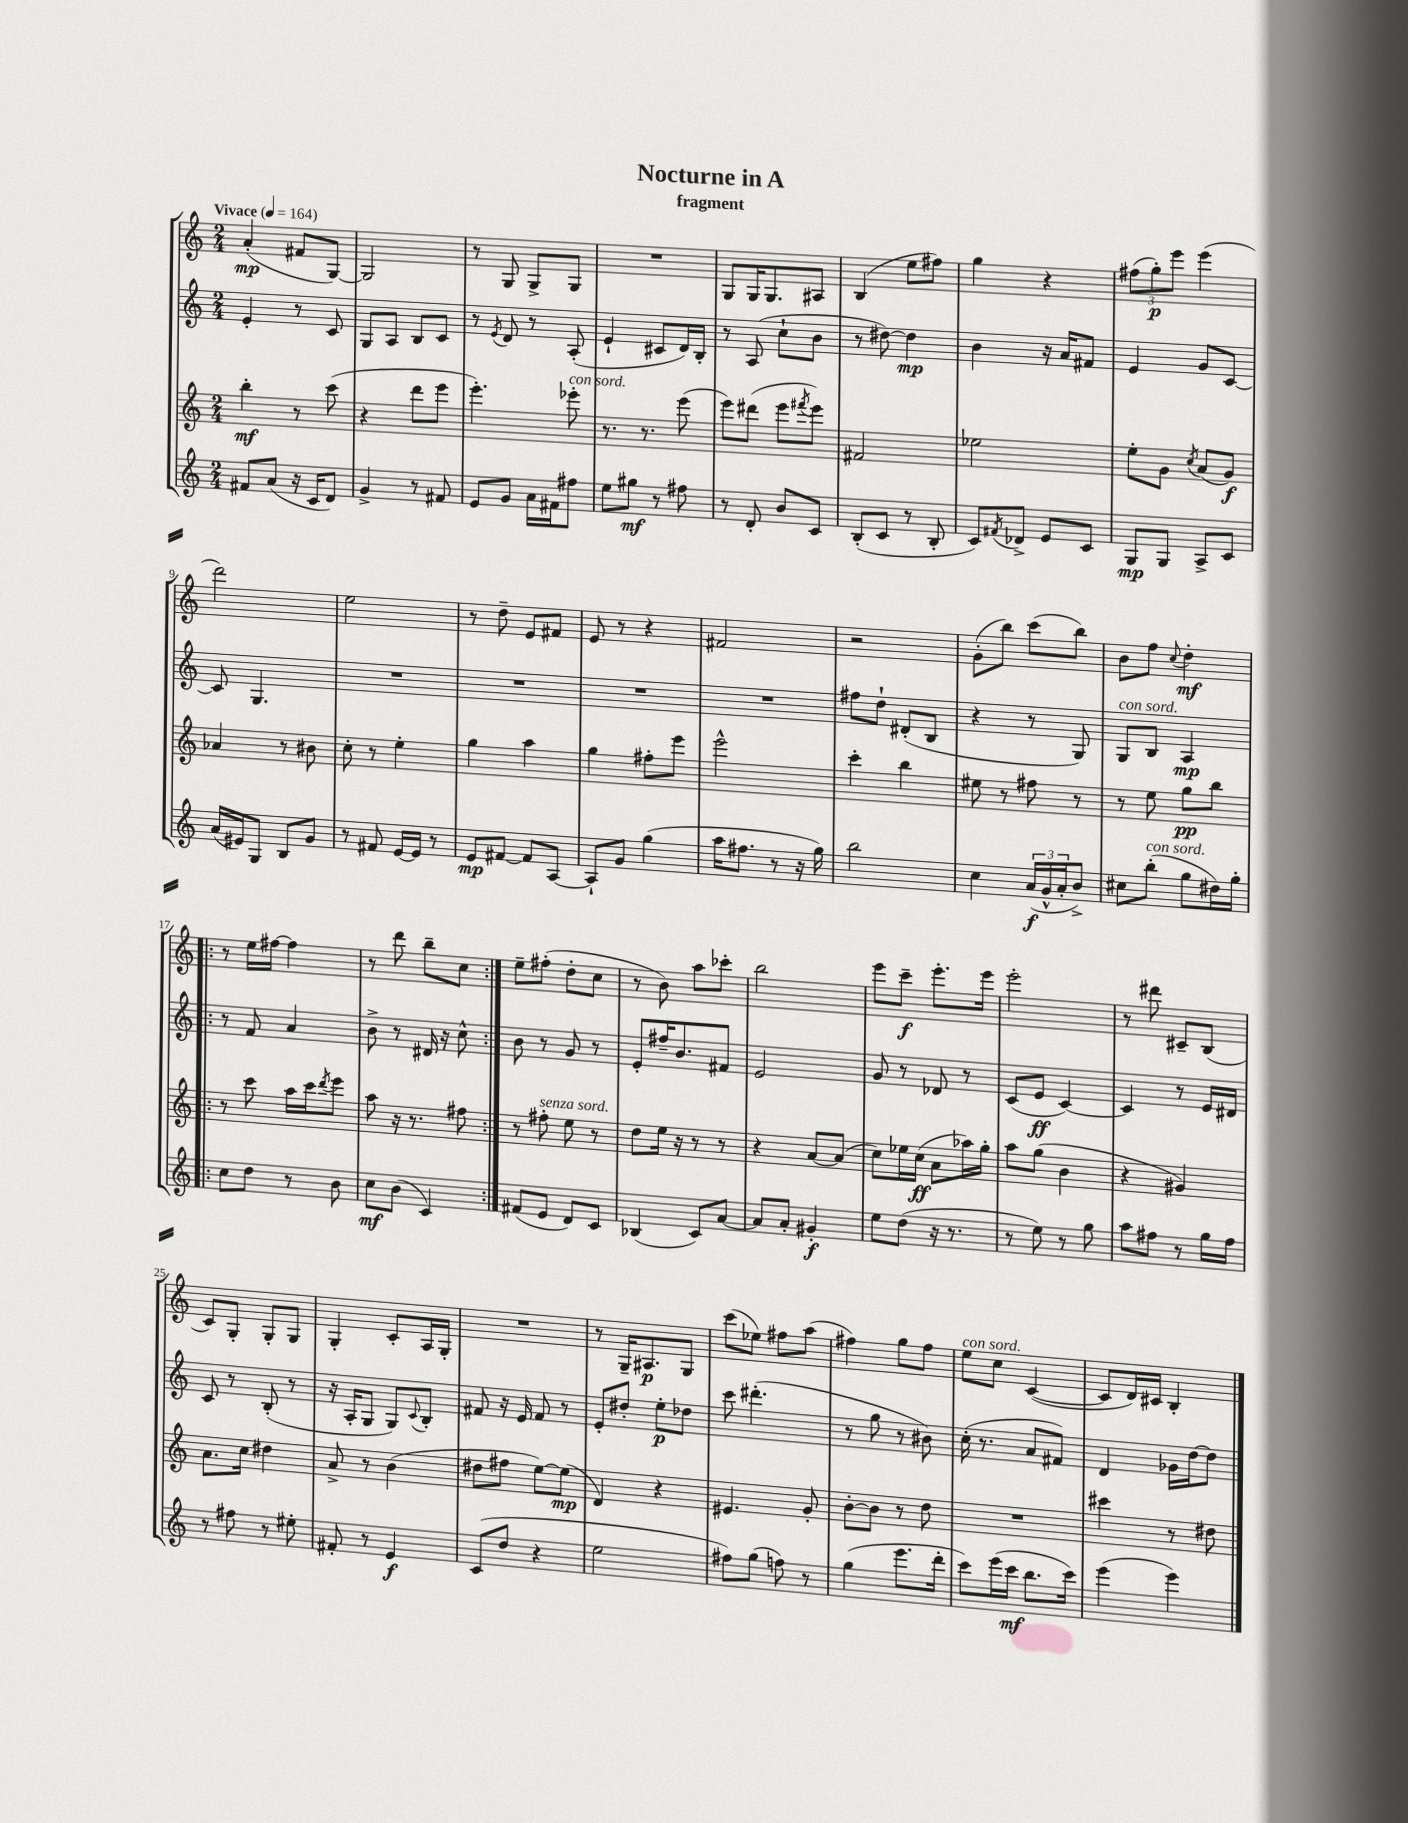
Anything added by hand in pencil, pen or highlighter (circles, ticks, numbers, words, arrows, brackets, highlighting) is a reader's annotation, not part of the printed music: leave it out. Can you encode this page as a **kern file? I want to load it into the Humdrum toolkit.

**kern	**dynam	**kern	**dynam	**kern	**dynam	**kern	**dynam
*part4	*part4	*part3	*part3	*part2	*part2	*part1	*part1
*staff4	*staff4	*staff3	*staff3	*staff2	*staff2	*staff1	*staff1
*clefG2	*	*clefG2	*	*clefG2	*	*clefG2	*
*k[]	*	*k[]	*	*k[]	*	*k[]	*
*M2/4	*	*M2/4	*	*M2/4	*	*M2/4	*
*MM164	*	*MM164	*	*MM164	*	*MM164	*
=1	=1	=1	=1	=1	=1	=1	=1
!	!	!	!	!	!	!LO:TX:a:B:t=Vivace	!
8f#X/L	.	4bb'\	mf	4e'/	.	(4a'/	mp
(8a/J	.	.	.	.	.	.	.
16r	.	8r	.	8r	.	8f#X/L	.
16c/KL	.	.	.	.	.	.	.
8d/J)	.	(8ccc\	.	8c/	.	[8G/J)	.
=2	=2	=2	=2	=2	=2	=2	=2
4g^/	.	4r	.	8G/L	.	2G/]	.
.	.	.	.	8A/J	.	.	.
8r	.	8ddd\L	.	8B/L	.	.	.
8f#X/	.	8eee\J	.	8c/J	.	.	.
=3	=3	=3	=3	=3	=3	=3	=3
8e/L	.	4.eee'\)	.	8r	.	8r	.
.	.	.	.	8qe/	.	.	.
8g/J	.	.	.	8d/	.	8G/	.
16a\LL	.	.	.	8r	.	8G^/L	.
16f#X\J	.	.	.	.	.	.	.
!	!	!LO:TX:a:i:t=con sord.	!	!	!	!	!
8ff#X\J	.	8eee-X'\	.	(8A'/	.	8G/J	.
=4	=4	=4	=4	=4	=4	=4	=4
8ee\L	.	8.r	.	4e`/	.	2r	.
8gg#X\J	mf	.	.	.	.	.	.
.	.	8.r	.	.	.	.	.
8r	.	.	.	8c#X/L	.	.	.
8ff#X\	.	(8eee\	.	16d/L)	.	.	.
.	.	.	.	16B'/JJ	.	.	.
=5	=5	=5	=5	=5	=5	=5	=5
8r	.	8eee\L)	.	8r	.	8G/L	.
8d'/	.	(8ddd#X\J	.	(8A/	.	16G/K	.
.	.	.	.	.	.	8.G/	.
8b/L	.	8eee\L	.	8cc`\L	.	.	.
.	.	8qfff#X/	.	.	.	.	.
8c/J	.	8eee\J)	.	8b\J	.	8A#X/J	.
=6	=6	=6	=6	=6	=6	=6	=6
(8B'/L	.	2f#X/	.	8r	.	(4B/	.
8c/J	.	.	.	[8dd#X\)	.	.	.
8r	.	.	.	4dd#\]	mp	8ee\L	.
8B'/	.	.	.	.	.	8ff#X\J)	.
=7	=7	=7	=7	=7	=7	=7	=7
8c/L)	.	2ee-X\	.	4b\	.	4gg\	.
8qf#X/	.	.	.	.	.	.	.
8d-X^/J	.	.	.	.	.	.	.
8e/L	.	.	.	16r	.	4r	.
.	.	.	.	16a/KL	.	.	.
8c/J	.	.	.	8f#X/J	.	.	.
=8	=8	=8	=8	=8	=8	=8	=8
8G/L	mp	8ee'\L	.	4e/	.	(12ff#X\L	.
.	.	.	.	.	.	12gg'\)	p
8G/J	.	8g\J	.	.	.	.	.
.	.	.	.	.	.	12eee\J	.
.	.	8qcc/	.	.	.	.	.
8A^/L	.	(8a/L	.	8g/L	.	(4eee\	.
8c/J	.	8g/J)	f	[8c/J	.	.	.
!!LO:LB:g=z
=9	=9	=9	=9	=9	=9	=9	=9
(16a/LL	.	4a-X/	.	8c/]	.	2ddd\)	.
16e#X/J)	.	.	.	.	.	.	.
8G/J	.	.	.	4.G/	.	.	.
8B/L	.	8r	.	.	.	.	.
8g/J	.	8b#X\	.	.	.	.	.
=10	=10	=10	=10	=10	=10	=10	=10
8r	.	8cc'\	.	2r	.	2ee\	.
8f#X/	.	8r	.	.	.	.	.
[16e/LL	.	4ee'\	.	.	.	.	.
16e/JJ]	.	.	.	.	.	.	.
8r	.	.	.	.	.	.	.
=11	=11	=11	=11	=11	=11	=11	=11
8e/L	mp	4gg\	.	2r	.	8r	.
[8f#X/J	.	.	.	.	.	8dd~\	.
8f#/L]	.	4aa\	.	.	.	8e/L	.
[8A/J	.	.	.	.	.	8f#X/J	.
=12	=12	=12	=12	=12	=12	=12	=12
8A`/L]	.	4gg\	.	2r	.	8e/	.
8g/J	.	.	.	.	.	8r	.
(4gg\	.	8ff#X'\L	.	.	.	4r	.
.	.	8eee\J	.	.	.	.	.
=13	=13	=13	=13	=13	=13	=13	=13
16aa\KL	.	2eee^^\	.	2r	.	2f#X/	.
8.ff#X\J	.	.	.	.	.	.	.
8r	.	.	.	.	.	.	.
16r	.	.	.	.	.	.	.
16gg\)	.	.	.	.	.	.	.
=14	=14	=14	=14	=14	=14	=14	=14
2bb\	.	4ccc'\	.	8ff#X\L	.	2r	.
.	.	.	.	8dd`\J	.	.	.
.	.	4bb\	.	(8d#X'/L	.	.	.
.	.	.	.	8B/J	.	.	.
=15	=15	=15	=15	=15	=15	=15	=15
4cc\	.	8ee#X\	.	4r	.	(8g'\L	.
.	.	8r	.	.	.	8bb\J)	.
(24a/LL	f	8ff#X\	.	8r	.	(8ccc\L	.
24g^^/	.	.	.	.	.	.	.
24a'/J	.	.	.	.	.	.	.
8b^/J)	.	8r	.	8G/)	.	8bb\J)	.
=16	=16	=16	=16	=16	=16	=16	=16
!	!	!	!	!LO:TX:a:i:t=con sord.	!	!	!
8cc#X\L	.	8r	.	8G/L	.	8b\L	.
!LO:TX:a:i:t=con sord.	!	!	!	!	!	!	!
(8bb'\J	.	8ee\	.	8B/J	.	8ff\J	.
.	.	.	.	.	.	8qqcc/	.
8gg\L	.	8gg\L	pp	4A/	mp	4dd'\	mf
16dd#X\L)	.	8bb\J	.	.	.	.	.
16gg'\JJ	.	.	.	.	.	.	.
!!LO:LB:g=z
=17!|:	=17!|:	=17!|:	=17!|:	=17!|:	=17!|:	=17!|:	=17!|:
8cc\L	.	8r	.	8r	.	8r	.
8dd\J	.	8ccc\	.	8f/	.	16ee\LL	.
.	.	.	.	.	.	[16ff#X\JJ	.
8r	.	16aa\LL	.	4a/	.	4ff#\]	.
.	.	16ccc\J	.	.	.	.	.
.	.	8qddd/	.	.	.	.	.
8b\	.	8eee\J	.	.	.	.	.
=18	=18	=18	=18	=18	=18	=18	=18
8cc\L	mf	8aa\	.	8b^\	.	8r	.
(8b\J	.	16r	.	8r	.	8ddd\	.
.	.	8.r	.	.	.	.	.
4c/)	.	.	.	16d#X/	.	8bb~\L	.
.	.	.	.	16r	.	.	.
.	.	8ff#X\	.	8cc^^\	.	8cc\J	.
=19:|!	=19:|!	=19:|!	=19:|!	=19:|!	=19:|!	=19:|!	=19:|!
(8f#X/L	.	8r	.	8b\	.	8ee~\L	.
!	!	!LO:TX:a:i:t=senza sord.	!	!	!	!	!
8e/J	.	8ff#X'\	.	8r	.	(8ff#X'\J	.
8d/L)	.	8ee\	.	8g/	.	8dd'\L	.
8c/J	.	8r	.	8r	.	8cc\J	.
=20	=20	=20	=20	=20	=20	=20	=20
(4B-X/	.	8dd\L	.	8e'/L	.	8r	.
.	.	16ee\Jk	.	16ff#X~/K	.	8b\)	.
.	.	16r	.	8.b/	.	.	.
8c/L)	.	8r	.	.	.	8aa\L	.
[8a/J	.	8r	.	8f#X/J	.	8ccc-X'\J	.
=21	=21	=21	=21	=21	=21	=21	=21
8a/L]	.	4r	.	2e/	.	2bb\	.
8a'/J	.	.	.	.	.	.	.
4g#X'/	f	[8a/L	.	.	.	.	.
.	.	(8a/J]	.	.	.	.	.
=22	=22	=22	=22	=22	=22	=22	=22
8ee\L	.	8cc\L)	.	8g/	.	8eee\L	.
(8dd\J	.	16ee-X\L	.	8r	.	8ccc~\J	f
.	.	(16cc\JJ	ff	.	.	.	.
16r	.	8a\L	.	8d-X/	.	8.eee'\L	.
8.r	.	.	.	.	.	.	.
.	.	16aa-X\L)	.	8r	.	.	.
.	.	16gg'\JJ	.	.	.	16eee\Jk	.
=23	=23	=23	=23	=23	=23	=23	=23
8r	.	8aa\L	.	(8c/L	.	2eee'\	.
8ee\)	.	(8gg\J	.	8e/J	ff	.	.
8r	.	4b\	.	[4c/)	.	.	.
8gg\	.	.	.	.	.	.	.
=24	=24	=24	=24	=24	=24	=24	=24
8aa\L	.	4r	.	4c/]	.	8r	.
8ff#X\J	.	.	.	.	.	8ddd#X\	.
8r	.	4g#X/)	.	8r	.	8c#X~/L	.
16gg\LL	.	.	.	16e/LL	.	(8B/J	.
16ff#\JJ	.	.	.	16d#X/JJ	.	.	.
!!LO:LB:g=z
=25	=25	=25	=25	=25	=25	=25	=25
8r	.	8.a\L	.	8c/	.	8c/L)	.
8ff#X\	.	.	.	8r	.	8G'/J	.
.	.	16cc\Jk	.	.	.	.	.
8r	.	4dd#X\	.	(8B'/	.	8G'/L	.
8ee#X'\	.	.	.	8r	.	8G/J	.
=26	=26	=26	=26	=26	=26	=26	=26
8f#X'/	.	8a^/	.	16r	.	4G'/	.
.	.	.	.	16A'/KL	.	.	.
8r	.	8r	.	8G/J	.	.	.
4e/	f	(4b\	.	8G/L)	.	8c'/L	.
.	.	.	.	8qqc/	.	.	.
.	.	.	.	8B'/J	.	16A/L	.
.	.	.	.	.	.	16G'/JJ	.
=27	=27	=27	=27	=27	=27	=27	=27
(8c/L	.	8dd#X\L	.	8f#X/	.	2r	.
8dd/J	.	8ff#X\J	.	16r	.	.	.
.	.	.	.	16e/	.	.	.
4r	.	[8ee\L)	.	8f#/	.	.	.
.	.	(8ee\J]	mp	8r	.	.	.
=28	=28	=28	=28	=28	=28	=28	=28
2ee\	.	4d/)	.	8e'/L	.	8r	.
.	.	.	.	8dd#X'/J	.	16G~/KL	.
.	.	.	.	.	.	8.A#X/	p
.	.	4r	.	8ee'\L	p	.	.
.	.	.	.	8dd-X\J	.	8G/J	.
=29	=29	=29	=29	=29	=29	=29	=29
8ff#X\L)	.	4.e#X/	.	8ccc\	.	(8ccc\L	.
(8gg\J	.	.	.	(4.ddd#X'\	.	8ee-X\J)	.
8ffn\)	.	.	.	.	.	8ff#X\L	.
8r	.	8g'/	.	.	.	(8aa\J	.
=30	=30	=30	=30	=30	=30	=30	=30
(4gg\	.	[8b'\L	.	8r	.	4ff#X\)	.
.	.	8b\J]	.	8gg\	.	.	.
8.eee\L	.	8r	.	8r	.	8gg\L	.
.	.	8dd\	.	8b#X\)	.	8ff#\J	.
16ddd'\Jk	.	.	.	.	.	.	.
=31	=31	=31	=31	=31	=31	=31	=31
!	!	!	!	!	!	!LO:TX:a:i:t=con sord.	!
8ccc\L)	.	2r	.	(16cc'\	.	8ee\L	.
.	.	.	.	8.r	.	.	.
(16eee\L	.	.	.	.	.	8cc\J	.
16ccc\JJ	mf	.	.	.	.	.	.
8.bb\L	.	.	.	8a/L	.	([4c/	.
.	.	.	.	8f#X/J)	.	.	.
16ccc\Jk)	.	.	.	.	.	.	.
=32	=32	=32	=32	=32	=32	=32	=32
(4eee\	.	4ccc#X\	.	4d/	.	8c/L]	.
.	.	.	.	.	.	16d/L)	.
.	.	.	.	.	.	16c#X/JJ	.
4eee\)	.	8r	.	16g-X\LL	.	4B'/	.
.	.	.	.	[16dd\J	.	.	.
.	.	8dd#X\	.	8dd\J]	.	.	.
==	==	==	==	==	==	==	==
*-	*-	*-	*-	*-	*-	*-	*-
